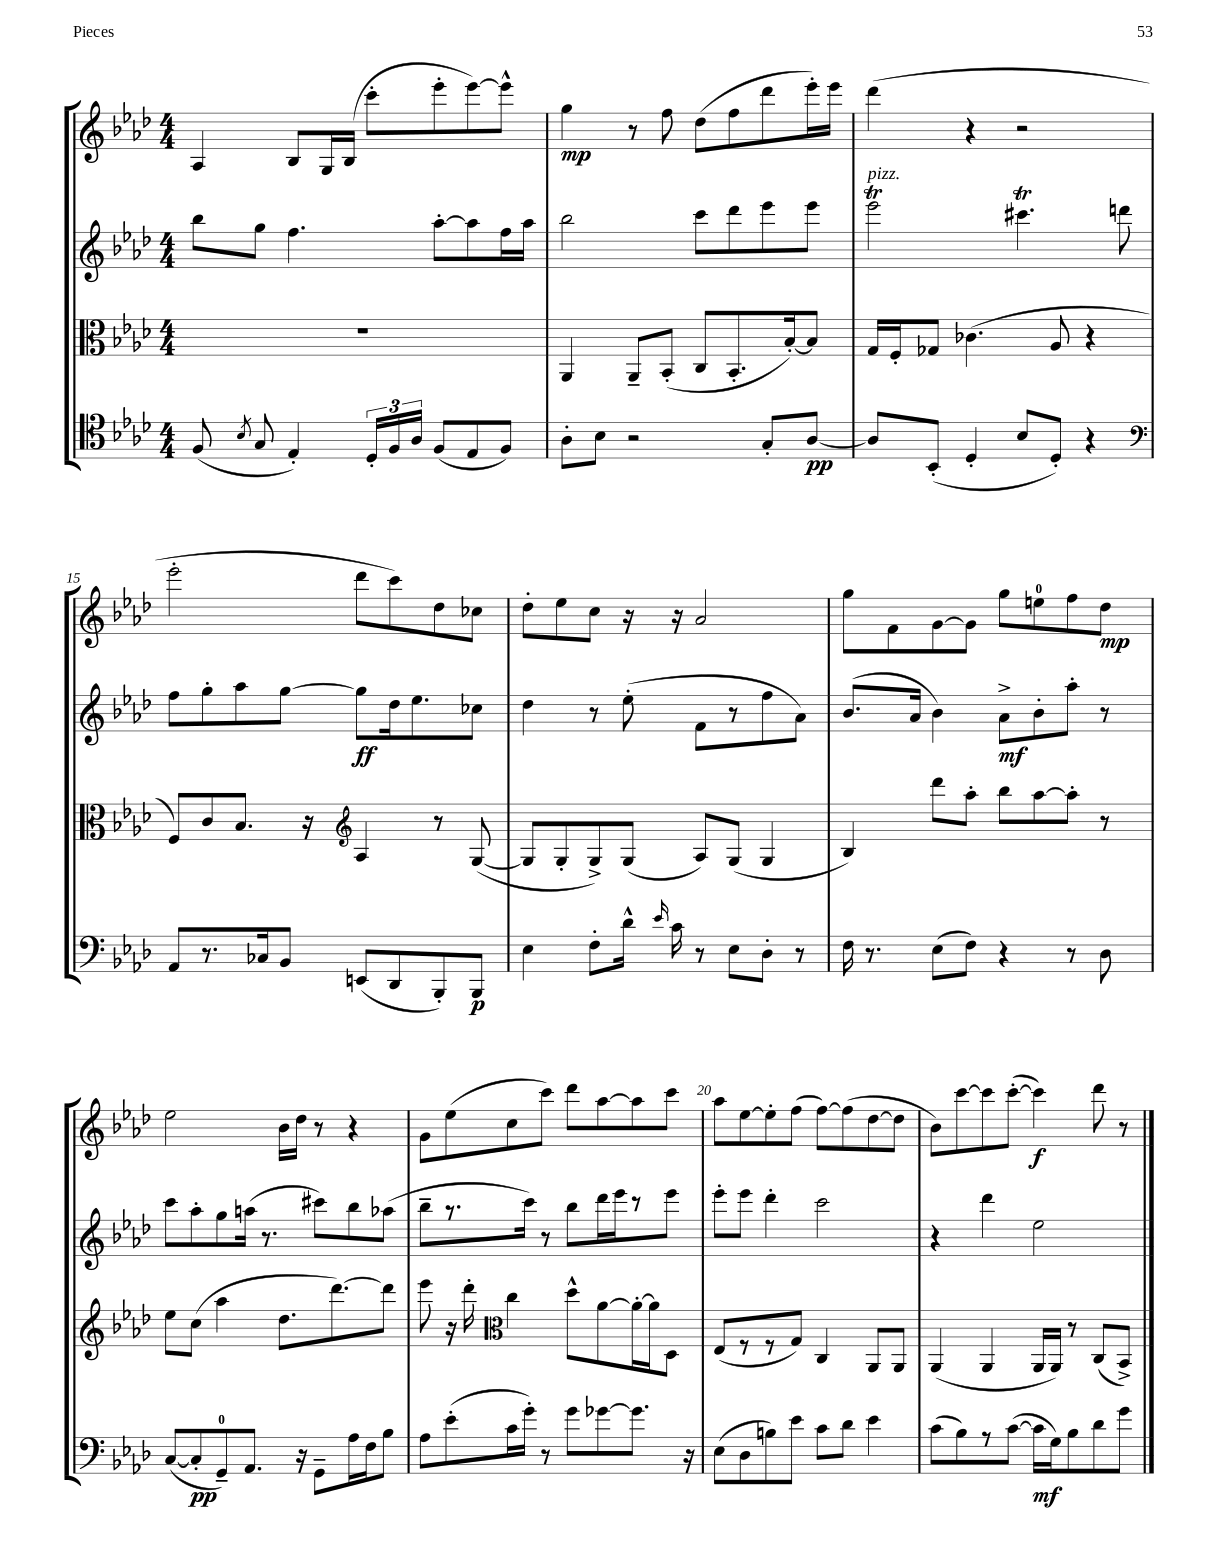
<<
\new StaffGroup <<
\new Staff = "s0" {
    \clef treble \key aes \major \numericTimeSignature \time 4/4
    \autoBeamOff aes4 bes8[ g16 bes16]( c'''8[-. ees'''8-. ees'''8~) ees'''8]-^ |
    g''4\mp r8 f''8 des''8[( f''8 des'''8 ees'''16-.) ees'''16] |
    des'''4( r4 r2 |
    ees'''2-. des'''8[ c'''8) des''8 ces''8] |
    des''8[-. ees''8 c''8] r16 r16 aes'2 |
    g''8[ f'8 g'8~ g'8] g''8[ e''8-0 f''8 des''8]\mp |
    ees''2 bes'16[ des''16] r8 r4 |
    g'8[ ees''8( c''8 c'''8]) des'''8[ aes''8~ aes''8 c'''8] |
    aes''8[ ees''8~ ees''8-. f''8]( f''8[~) f''8( des''8~ des''8] |
    bes'8[) c'''8~ c'''8 c'''8]~-.( c'''4\f) des'''8 r8 \bar "|." |
}
\new Staff = "s1" {
    \clef treble \key aes \major \numericTimeSignature \time 4/4
    \autoBeamOff bes''8[ g''8] f''4. aes''8[~-. aes''8 f''16 aes''16] |
    bes''2 c'''8[ des'''8 ees'''8 ees'''8] |
    ees'''2\trill^\markup { \italic "pizz." } cis'''4.\trill d'''8 |
    f''8[ g''8-. aes''8 g''8]~ g''8[\ff des''16 ees''8. ces''8] |
    des''4 r8 ees''8-.( f'8[ r8 f''8 aes'8]) |
    bes'8.[( aes'16] bes'4) aes'8[->\mf bes'8-. aes''8]-. r8 |
    c'''8[ aes''8-. g''8 a''16]( r8. cis'''8[) bes''8 aes''8]( |
    bes''8[-- r8. c'''16]) r8 bes''8[ des'''16 ees'''16 r8 ees'''8] |
    ees'''8[-. ees'''8] des'''4-. c'''2 |
    r4 des'''4 ees''2 \bar "|." |
}
\new Staff = "s2" {
    \clef alto \key aes \major \numericTimeSignature \time 4/4
    \autoBeamOff R1 |
    aes,4 aes,8[-- bes,8]-.( c8[ bes,8.-. bes16~-.) bes8] |
    g16[ f16-. ges8] ces'4.( aes8 r4 |
    f8[) c'8 bes8.] r16 \clef treble aes4 r8 g8~( |
    g8[ g8-. g8->) g8]( aes8[) g8]( g4 |
    bes4) des'''8[ aes''8]-. bes''8[ aes''8~ aes''8]-. r8 |
    ees''8[ c''8]( aes''4 des''8.[ des'''8.~) des'''8] |
    ees'''8 r16 des'''16-. \clef alto c''4 des''8[-^ aes'8~ aes'16~-. aes'16 des8] |
    ees8[( r8 r8 g8]) c4 aes,8[ aes,8] |
    aes,4( aes,4 aes,16[ aes,16]) r8 c8[( bes,8]->) \bar "|." |
}
\new Staff = "s3" {
    \clef tenor \key aes \major \numericTimeSignature \time 4/4
    \autoBeamOff f8( \acciaccatura { bes8 } g8 ees4-.) \tuplet 3/2 { des16[-. f16 aes16] } f8[( ees8 f8]) |
    aes8[-. bes8] r2 g8[-. aes8]~\pp |
    aes8[ bes,8]-.( des4-. bes8[ des8]-.) r4 |
    \clef bass aes,8[ r8. ces16 bes,8] e,8[( des,8 bes,,8-.) bes,,8]\p |
    ees4 f8[-. des'16]-^ \grace { ees'16 } c'16 r8 ees8[ des8]-. r8 |
    f16 r8. ees8[( f8]) r4 r8 des8 |
    c8[~( c8-.\pp g,8-0--) aes,8.] r16 g,8[-- aes16 f16 bes8] |
    aes8[ ees'8-.( c'16 g'16]-.) r8 g'8[ ges'8~ ges'8.] r16 |
    ees8[( des8 b8) ees'8] c'8[ des'8] ees'4 |
    c'8[( bes8) r8 c'8]~( c'16[\mf g16) bes8 des'8 g'8] \bar "|." |
}
>>
>>
\layout { \context { \Score currentBarNumber = #12 \override BarNumber.break-visibility = ##(#f #t #t) barNumberVisibility = #(every-nth-bar-number-visible 5) } }
